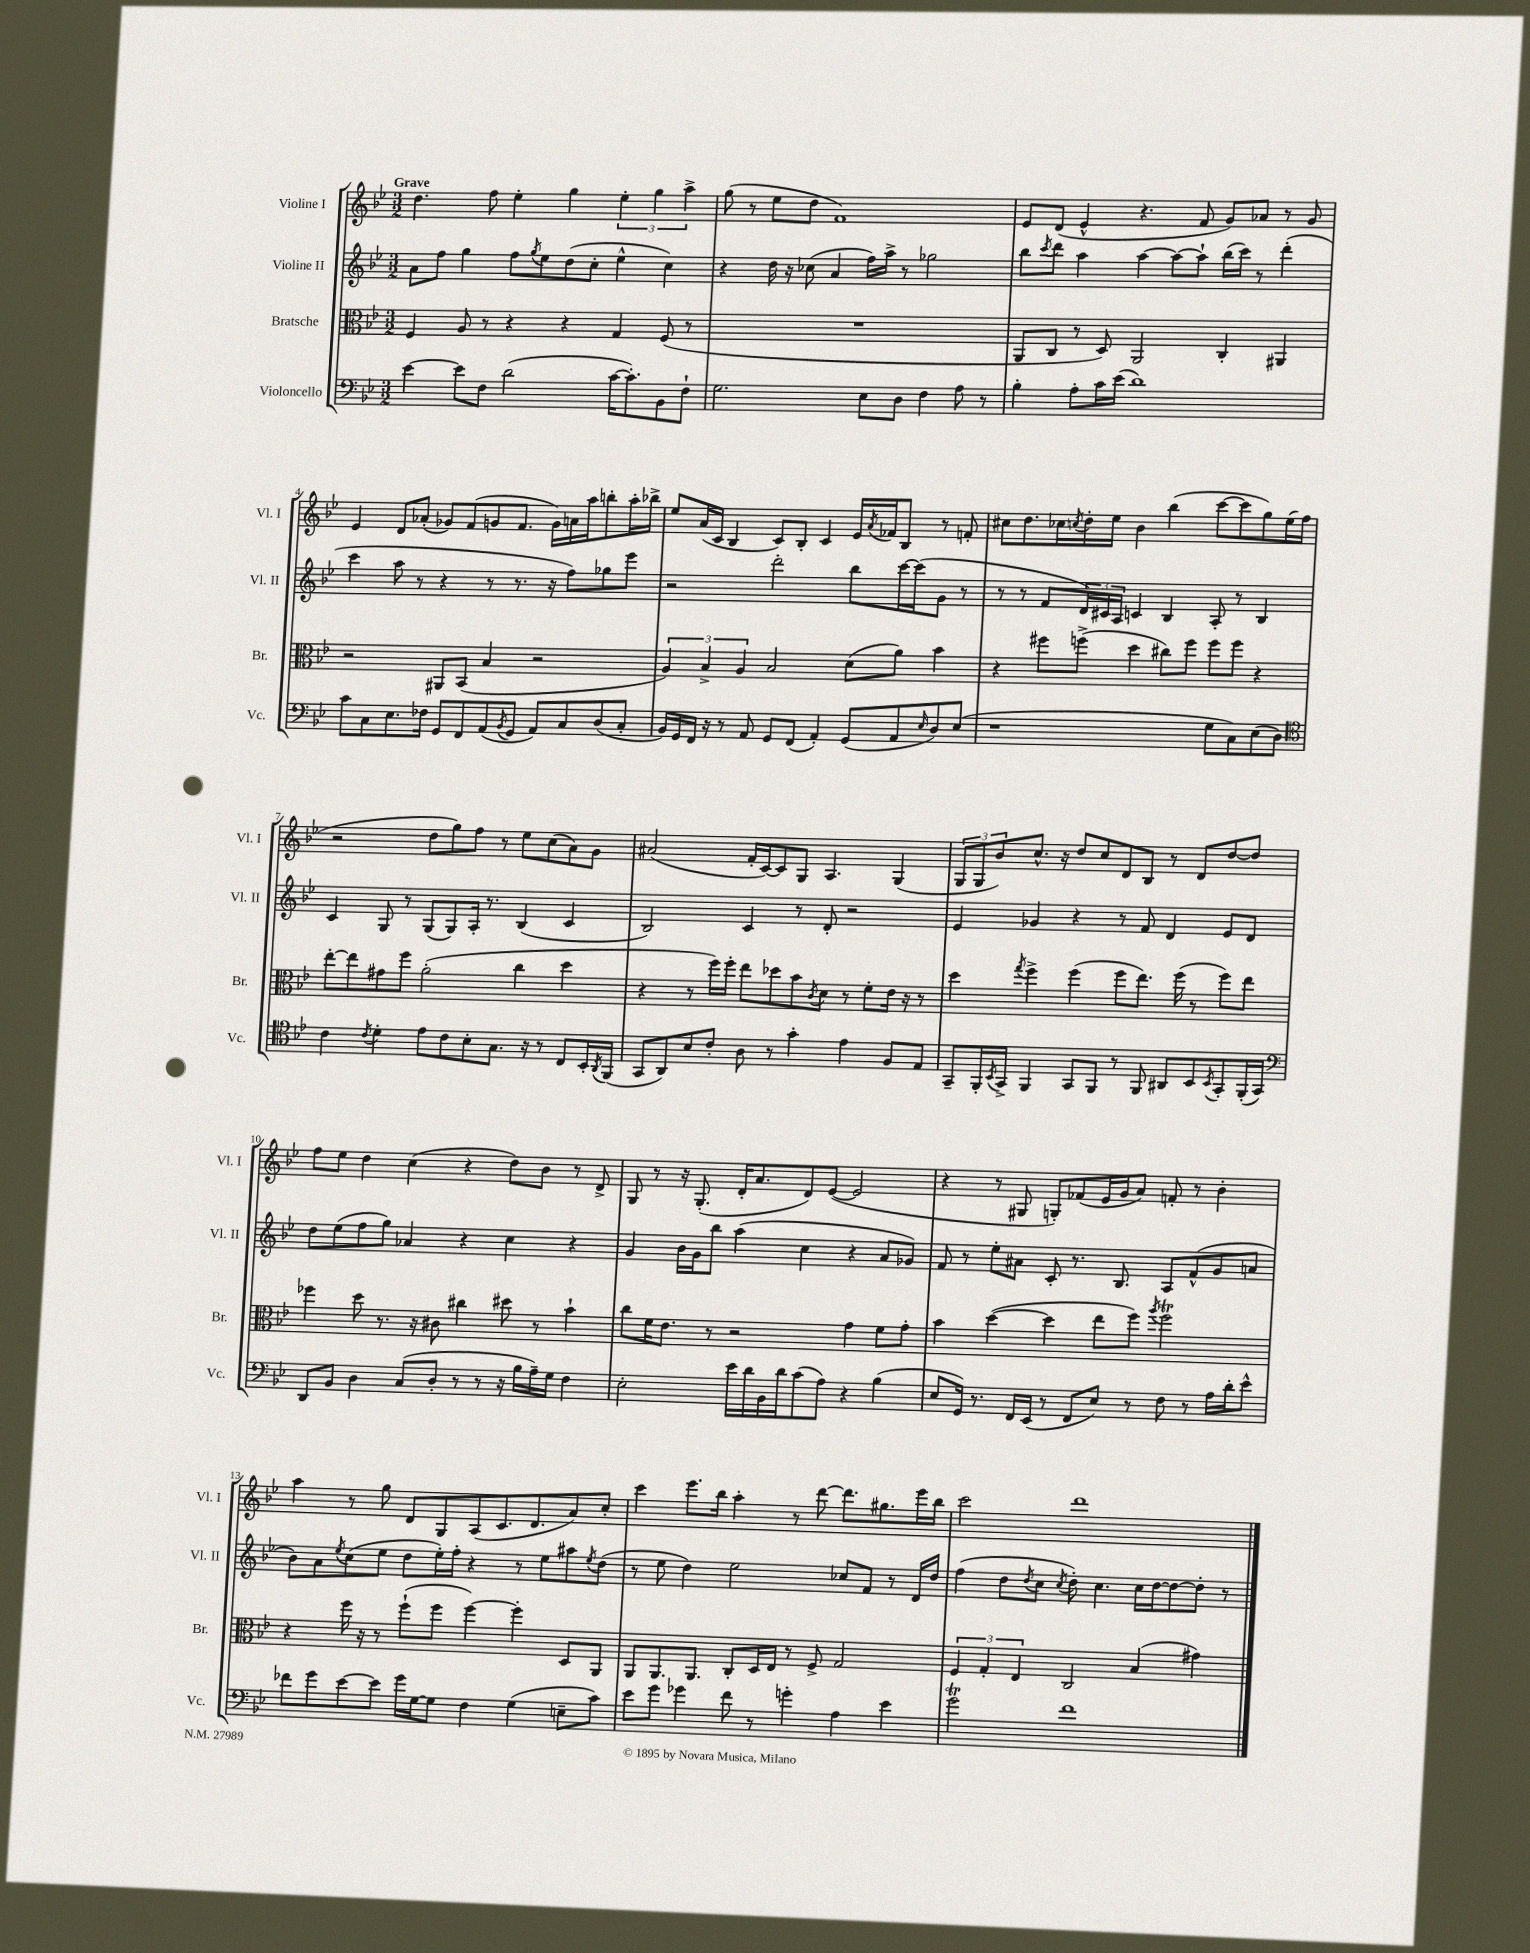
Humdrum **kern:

**kern	**kern	**kern	**kern
*staff4	*staff3	*staff2	*staff1
*clefF4	*clefC3	*clefG2	*clefG2
*k[b-e-]	*k[b-e-]	*k[b-e-]	*k[b-e-]
*M3/2	*M3/2	*M3/2	*M3/2
[4e-	4F	8a	4.dd
.	.	8ff	.
8e-]	8A	4gg	.
8F	8r	.	8ff
(2d	4r	8ff	4ee-'
.	.	8qgg	.
.	.	8ee-	.
.	4r	(8dd	4gg
.	.	8cc'	.
[16c	4G	4ee-^^	6ee-'
8.c'])	.	.	.
.	.	.	6gg
8BB-	(8F	4cc)	.
.	.	.	6aa^
8F`	8r	.	.
=	=	=	=
2.G	1.r	4r	(8gg
.	.	.	8r
.	.	16dd	8ee-
.	.	16r	.
.	.	(8cc-	8dd
.	.	4a	1f)
8E-	.	16ff)	.
.	.	16aa^	.
8D	.	8r	.
4F	.	2gg-	.
8A	.	.	.
8r	.	.	.
=	=	=	=
4B-'	8AA	8bb-	8e-
.	.	8qccc	.
.	8C	8ddd	(8d
8A'	8r	4aa	4e-^^
16c	8D)	.	.
(16e-	.	.	.
1d)	2AA	[4aa	4.r
.	.	8aa_	.
.	.	8aa`]	8f
.	4C'	(16bb-	8g)
.	.	16ccc)	.
.	.	8r	8a-
.	4AA#	(4ddd'	8r
.	.	.	8g
=	=	=	=
8c	2r	4ccc	4e-
8C	.	.	.
8.E-	.	8aa	8d
.	.	8r	(8a-'
16F-	.	.	.
8GG	8AA#	4r	8g-)
8FF	(8BB-	.	(8f
(8AA	4B-	8r	8g
8qBB-	.	.	.
8GG	.	8.r	8.f
8AA)	2r	.	.
.	.	16r	16g)
8C	.	8ff)	16a
.	.	.	16aa
(8D	.	8gg-	8bb'
8C'	.	8eee-	16aa'
.	.	.	16bb-^
=	=	=	=
16BB-)	6A)	2r	8ee-
16GG	.	.	.
16FF	.	.	(16a
.	6B-^	.	.
16r	.	.	16c
8r	.	.	4B-
.	6A	.	.
8AA	.	.	.
8GG	2B-	2ddd'	8c)
(8FF	.	.	8B-'
4AA')	.	.	4c
(8GG	(8d	8bb-	16e-
.	.	.	8qa
.	.	.	16f-
8AA	8a)	[16ccc	8B-
.	.	(16ccc]	.
16qqE-	.	.	.
8D)	4b-	8g	8r
(8E-	.	8r	8f'
=	=	=	=
1r	4r	8r	8cc#
.	.	8r	8.dd
.	8ff#	8f	.
.	.	.	16cc-
.	.	.	8qcc
.	(8ff^	24d)	16dd'
.	.	24c#	.
.	.	.	16ee-
.	.	24A	.
.	4dd	4c	4b-
.	8cc#)	4B-	(4bb-
.	8ff	.	.
8G	8ff	8A'	[8ccc
8C)	8ff	8r	8ccc]
(8E-	4r	4B-	8gg)
8D)	.	.	(16ee-
.	.	.	16ff
=	=	=	=
*clefC4	*	*	*
4c	[8ee-'	4c	2r
.	8ee-]	.	.
8qc	.	.	.
4d'	8g#	8G	.
.	8ff	8r	.
8e-	(2a'	(8G	8dd
8c	.	8G)	8gg)
8B-'	.	16A'	8ff
.	.	8.r	.
8.G	.	.	8r
.	4cc	(4B-	8ee-
16r	.	.	.
8r	.	.	(8cc
8C	4dd	4c	8a)
16BB-'	.	.	8g
8qAA	.	.	.
(16FF	.	.	.
=	=	=	=
8GG	4r	2B-)	(2a#
8AA)	.	.	.
8B-	8r	.	.
8c'	16ff)	.	.
.	16ff'	.	.
8A	8ee-	4c	16f'
.	.	.	[16c)
8r	8dd-	.	8c]
4g'	8b-	8r	8G
.	8qc	.	.
.	8d	8d'	4.A
4e-	8r	2r	.
.	8f'	.	.
8F	16e-	.	(4G
.	16r	.	.
8E-	8r	.	.
=	=	=	=
8GG~	4dd	4e-	12G
.	.	.	12G
16FF'	.	.	.
.	.	.	12b-)
8qBB-	.	.	.
16GG^	.	.	.
.	8qgg	.	.
4FF	4ff^	4g-	8.cc^^
.	.	.	16r
8GG	(4ff	4r	8dd
8FF	.	.	8cc
8r	8ff	8r	8d
8FF	8.ee-)	8f	8B-
8AA#	.	4d	8r
.	(16ff	.	.
8BB-	8r	.	8d
8qBB-	.	.	.
8GG'	8ff)	8e-	[8dd
(16FF'	8ee-	8d	8dd]
16GG)	.	.	.
=	=	=	=
*clefF4	*	*	*
8DD	4ff-	8dd	8ff
8BB-	.	(8ee-	8ee-
4D	8dd	8ff	4dd
.	8.r	8gg)	.
(8C	.	4a-	(4cc
.	16r	.	.
8D'	8c#	.	.
8r	4cc#	4r	4r
8r	.	.	.
16r	8dd#	4cc	8dd)
16B-	.	.	.
16A~)	8r	.	8b-
16G	.	.	.
4F	4b-`	4r	8r
.	.	.	8d^
=	=	=	=
2E-'	8cc	4g	8G
.	16f	.	8r
.	8.e-	.	.
.	.	16b-	16r
.	.	16g	(8.G'
.	8r	8bb-	.
16e-	2r	(4aa	16d'
16d	.	.	8.a
16BB-	.	.	.
16d	.	.	.
(8c	.	4cc	8d)
8A)	.	.	([8e-
4r	4g	4r	2e-]
(4B-	8f	8a	.
.	8g'	8g-)	.
=	=	=	=
8E-	4b-	8f	4r
16GG)	.	8r	.
8.r	.	.	.
.	([4dd	8ee-'	8r
16FF	.	8a#	8G#
(16EE-	.	.	.
8r	4dd]	8c'	8G')
8FF	.	8.r	(8f-
8E-)	8ee-	.	16e-
.	.	8.B-	16g
8r	8ff)	.	8a)
.	8qaa	.	.
8F	2ff	8A	8f'
8r	.	(8f^^	8r
16A	.	8g	4b-'
16d'	.	.	.
8e-^^	.	8a	.
=	=	=	=
8f-	4r	8b-)	4aa
8g	.	8a	.
.	.	8qee-	.
[8e-	16ff	(8cc	8r
.	16r	.	.
8e-]	8r	8ee-	8gg
16g	(8ff`	8dd	8d
[16G	.	.	.
8G]	8ff	16ee-')	8G
.	.	16ff'	.
4F	[4ff)	4r	(8A
.	.	.	8.c
(4G	4ff']	8r	.
.	.	.	8.d
.	.	8ee-	.
8E~	8D	8aa#	8a)
.	.	8qee-	.
8c)	8AA	(8dd	8cc'
=	=	=	=
8e-	8AA	8r	4ccc
8g	8.AA	8ee-	.
4g-	.	4dd)	8.eee-
.	8.AA	.	.
.	.	.	16bb-
8f	8C'	2ee-	4aa'
8r	16D	.	.
.	16E-	.	.
4g'	8r	.	8r
.	8F^	.	[8ddd
4A	2G	8cc-	8.ddd]
.	.	8f	.
.	.	.	8.gg#
4e-	.	8r	.
.	.	16d	16eee-
.	.	16dd	16bb-
=	=	=	=
2g	6F	(4ff	2ccc
.	6G'	.	.
.	.	8dd	.
.	6E-	.	.
.	.	8qdd	.
.	.	8cc	.
.	.	8qcc	.
1f	2C	8dd')	1ddd
.	.	4.cc	.
.	(4B-	16cc	.
.	.	[16dd	.
.	.	8dd_	.
.	4g#)	8dd']	.
.	.	8r	.
==	==	==	==
*-	*-	*-	*-
